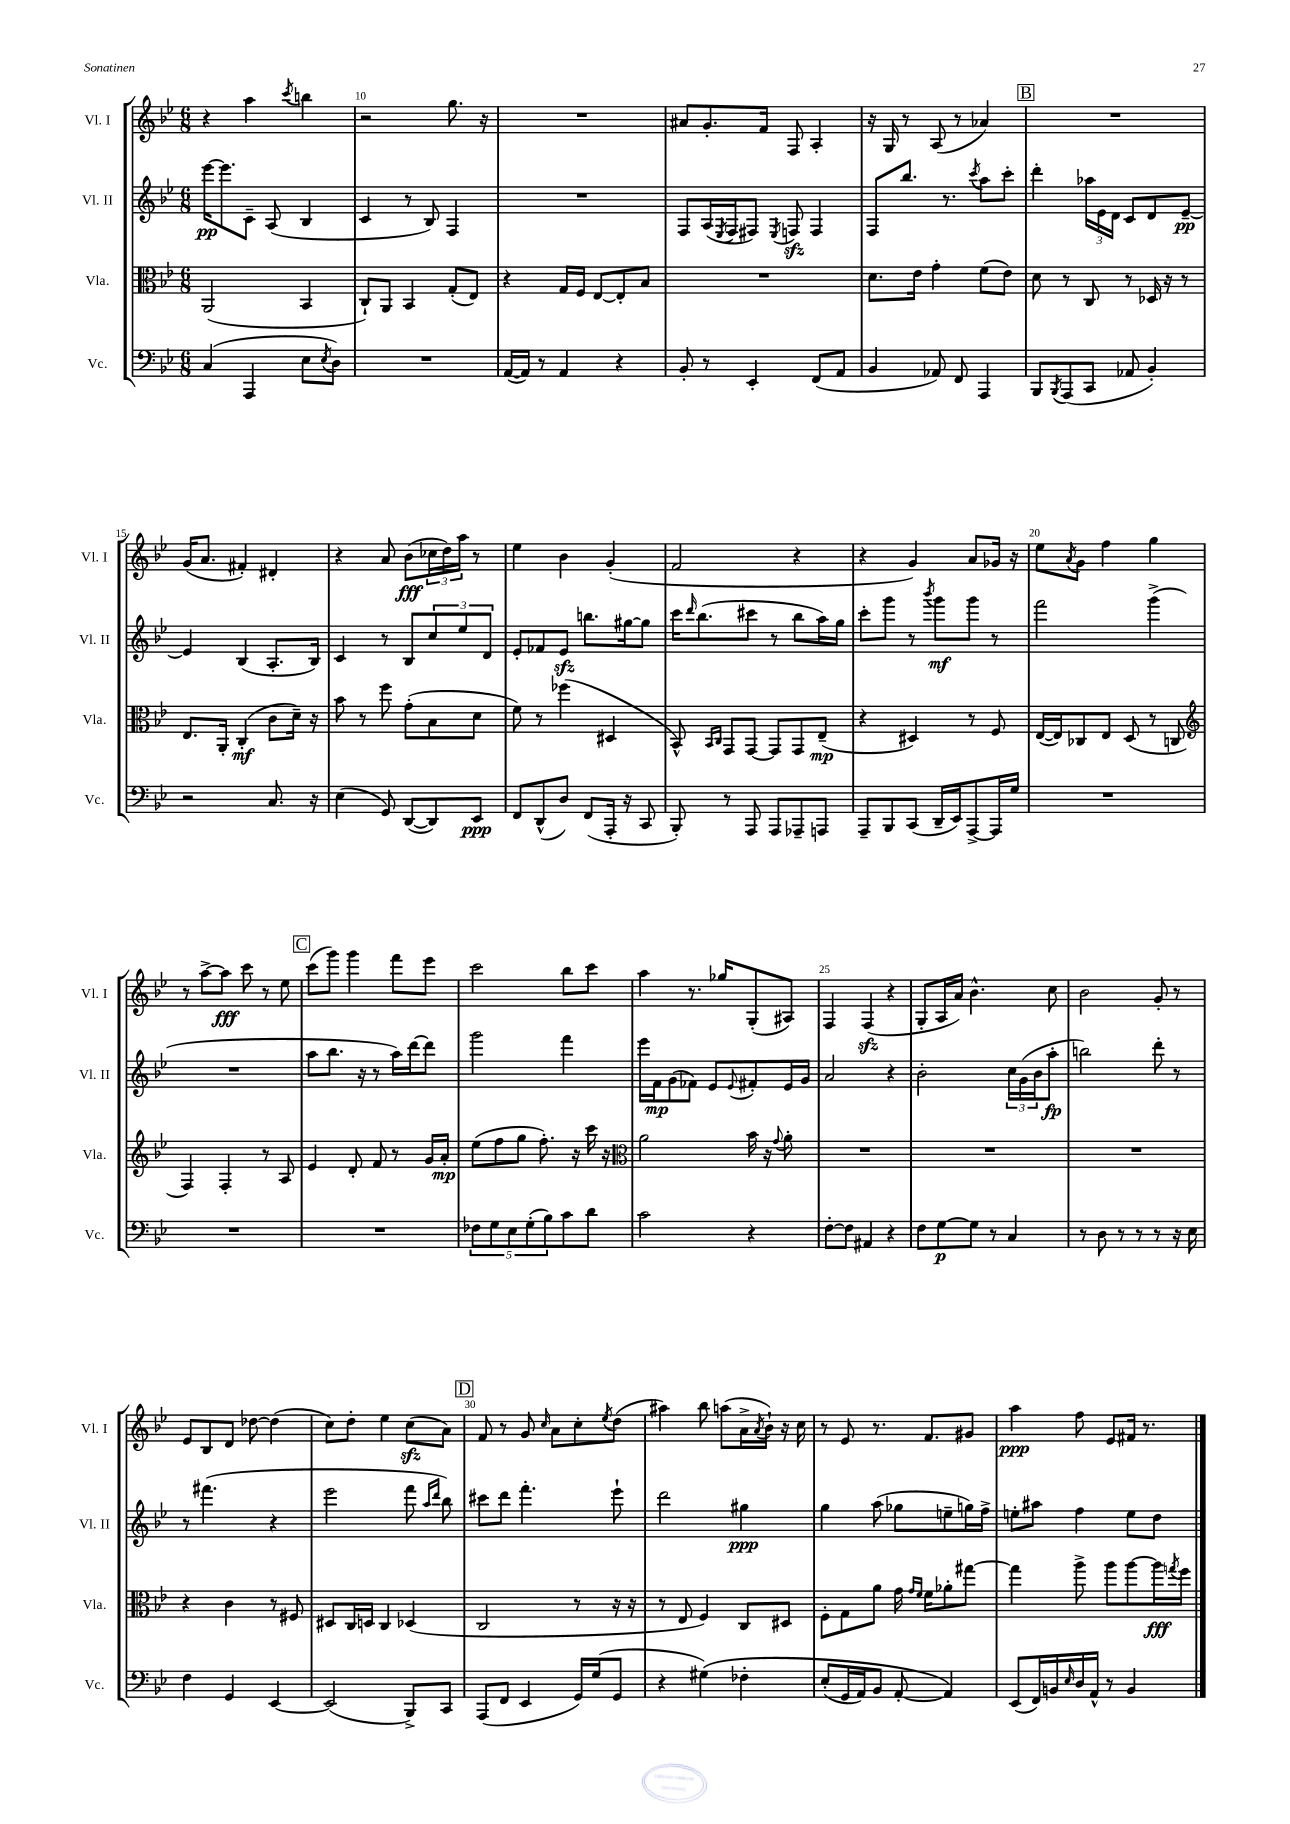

**kern	**kern	**kern	**kern
*staff4	*staff3	*staff2	*staff1
*clefF4	*clefC3	*clefG2	*clefG2
*k[b-e-]	*k[b-e-]	*k[b-e-]	*k[b-e-]
*M6/8	*M6/8	*M6/8	*M6/8
(4C	(2AA	[16eee-	4r
.	.	8.eee-]	.
4AAA	.	8c~	4aa
.	.	(8A	.
.	.	.	8qccc
8E-	4BB-	4B-	4bb
8qE-	.	.	.
8D)	.	.	.
=	=	=	=
2.r	8C`)	4c	2r
.	8AA	.	.
.	4BB-	8r	.
.	.	8B-)	.
.	(8G'	4F	8.gg
.	8E-)	.	.
.	.	.	16r
=	=	=	=
([16AA	4r	2.r	2.r
16AA])	.	.	.
8r	.	.	.
4AA	16G	.	.
.	16F	.	.
.	[8E-	.	.
4r	8E-']	.	.
.	8B-	.	.
=	=	=	=
8BB-'	2.r	8F	8a#
8r	.	(16A	8.g'
.	.	8qE-	.
.	.	16F	.
4EE-'	.	8F#)	.
.	.	.	16f
.	.	8qE-	.
.	.	8F	8F
(8FF	.	4F	4A'
8AA	.	.	.
=	=	=	=
4BB-	8.d	8F	16r
.	.	.	16G
.	.	8.bb-	8r
.	16e-	.	.
8AA-)	4g'	.	(8A
.	.	8.r	.
8FF	.	.	8r
.	.	8qccc	.
4AAA	(8f	8aa	4a-)
.	8e-)	8ccc'	.
=	=	=	=
8BBB-	8d	4ddd'	2.r
8qBBB-	.	.	.
(8AAA	8r	.	.
8CC	8C	24aa-	.
.	.	24e-	.
.	.	24d	.
8AA-	8r	8c	.
4BB-')	16D-	8d	.
.	16r	.	.
.	8r	[8e-~	.
=	=	=	=
2r	8.E-	4e-]	(16g
.	.	.	8.a
.	16AA'	.	.
.	(4C'	(4B-	4f#')
8.C	8c	8.A'	4d#'
.	16d~)	.	.
16r	16r	16B-)	.
=	=	=	=
(4E-	8b-	4c	4r
.	8r	.	.
8GG)	8ff	8r	8a
([8DD	(8g'	8B-	(8b-
8DD])	8B-	12cc	24cc-
.	.	.	24dd)
.	.	12ee-	24aa
8EE-	8d	.	8r
.	.	12d	.
=	=	=	=
8FF	8f)	8e-'	4ee-
(8DD^^	8r	8f-	.
8D)	(4ff-	8e-	4b-
(8FF	.	8.bb	.
16AAA'	4D#	.	(4g'
16r	.	[16gg#	.
8CC	.	8gg#]	.
=	=	=	=
8BBB-')	8BB-^^)	16ccc	2f
.	.	16qqddd	.
.	.	(8.bb-	.
.	16qqBB-	.	.
.	16qqC	.	.
8r	8GG	.	.
8AAA	[8GG	8ccc#	.
8AAA	8GG]	8r	.
8AAA-~	8GG	8bb-	4r
8AAA	(8E-~	16aa)	.
.	.	16gg	.
=	=	=	=
8AAA~	4r	8ccc'	4r
8BBB-	.	8ggg	.
(8CC	4D#)	8r	4g)
.	.	8qbbb-	.
16DD~	.	8ggg	.
16EE-)	.	.	.
[8AAA^	8r	8ggg	8a
16AAA]	8F	8r	16g-
16G	.	.	16r
=	=	=	=
2.r	([16E-	2fff	8ee-
.	16E-])	.	.
.	.	.	8qa
.	8C-	.	8g
.	8E-	.	4ff
.	(8D	.	.
.	8r	(4ggg^	4gg
.	8C	.	.
=	=	=	=
*	*clefG2	*	*
2.r	4F)	2.r	8r
.	.	.	[8aa^
.	4F'	.	8aa]
.	.	.	8ccc
.	8r	.	8r
.	8A	.	8ee-
=	=	=	=
2.r	4e-	8aa	(8ccc
.	.	8.bb-	8ggg)
.	8d'	.	4ggg
.	.	16r	.
.	8f	8r	.
.	8r	16aa)	8fff
.	.	[16ddd	.
.	16g	8ddd]	8eee-
.	16a'	.	.
=	=	=	=
10F-	(8ee-	2ggg	2ccc
10G	.	.	.
.	8ff	.	.
10E-	.	.	.
.	8gg	.	.
(10G'	.	.	.
.	8.ff')	.	.
10B-)	.	.	.
8c	.	4fff	8bb-
.	16r	.	.
8d	16ccc	.	8ccc
.	16r	.	.
=	=	=	=
*	*clefC3	*	*
2c	2a	16eee-	4aa
.	.	16f	.
.	.	(8g	.
.	.	8f-)	8.r
.	.	8e-	.
.	.	.	16gg-
.	.	8qqe-	.
4r	16b-	8f#'	(8G'
.	16r	.	.
.	8qqg	.	.
.	8a'	16e-	8A#)
.	.	16g	.
=	=	=	=
[8F'	2.r	2a	4F
8F]	.	.	.
4AA#	.	.	(4F
4r	.	4r	4r
=	=	=	=
8F	2.r	2b-'	8G'
[8G	.	.	16A
.	.	.	16a)
8G]	.	.	4.b-^^
8r	.	.	.
4C	.	24cc	.
.	.	(24g	.
.	.	24b-	.
.	.	8aa'	8cc
=	=	=	=
8r	2.r	2bb)	2b-
8D	.	.	.
8r	.	.	.
8r	.	.	.
8r	.	8ddd'	8g'
16r	.	8r	8r
16E-	.	.	.
=	=	=	=
4F	4r	8r	8e-
.	.	(4.fff#	8B-
4GG	4c	.	8d
.	.	.	[8dd-
[4EE-	8r	4r	(4dd-]
.	8F#	.	.
=	=	=	=
(2EE-]	8D#	2eee-	8cc)
.	16C	.	8dd'
.	16D	.	.
.	4C	.	4ee-
8BBB-^)	(4D-	8fff	(8cc
.	.	16qqaa	.
.	.	16qqddd	.
8CC	.	8bb-)	8a)
=	=	=	=
(8AAA	2C	8ccc#	8f
8FF	.	8ddd	8r
4EE-	.	4.fff'	8g
.	.	.	16qqcc
.	.	.	8a
16GG)	8r	.	8cc'
(16G	.	.	.
.	.	.	8qee-
8GG	16r	8eee-`	(8dd
.	16r	.	.
=	=	=	=
4r	8r	2ddd	4aa#)
.	8E-	.	.
&(4G#)	4F)	.	8bb-
.	.	.	(8aa
4F-'	8C	4gg#	16a^
.	.	.	8qa
.	.	.	16b-`)
.	8D#	.	16r
.	.	.	16cc
=	=	=	=
(8E-'	8F'	4gg	8r
16GG	8G	.	8e-
16AA)	.	.	.
8BB-	8a	(8aa	8.r
[8AA'	16g	8gg-	.
.	16qqg	.	.
.	16qqf	.	.
.	16f	.	8.f
4AA]&)	8a-'	8ee~	.
.	[8gg#	16gg)	8g#
.	.	16ff^	.
=	=	=	=
(8EE-	4gg#]	8ee'	4aa
16FF)	.	8aa#	.
16BB	.	.	.
16qqE-	.	.	.
16D	8aa^	4ff	8ff
16AA^^	.	.	.
8r	8aa	.	8e-
4BB	[8aa	8ee	16f#
.	.	.	8.r
.	16aa]	8dd	.
.	8qgg	.	.
.	16ff	.	.
==	==	==	==
*-	*-	*-	*-
